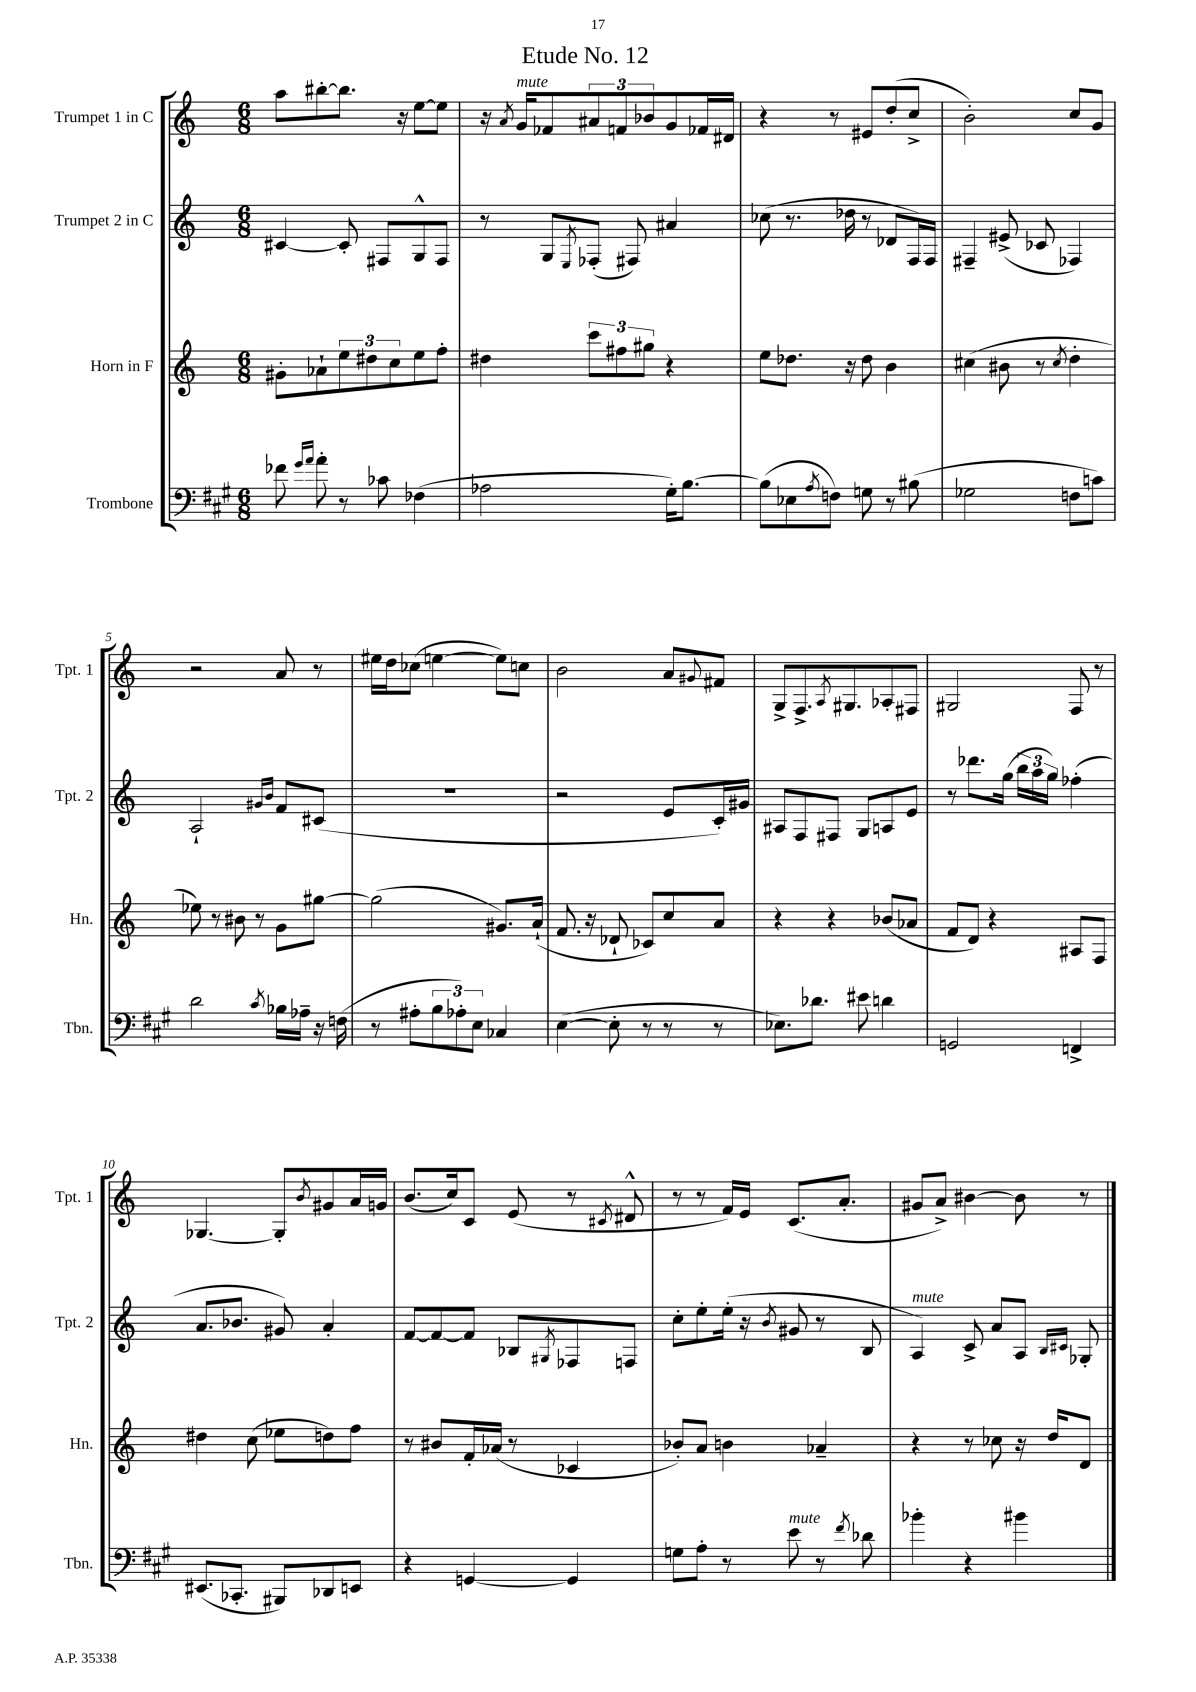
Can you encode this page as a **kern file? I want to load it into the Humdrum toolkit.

**kern	**kern	**kern	**kern
*staff4	*staff3	*staff2	*staff1
*clefF4	*clefG2	*clefG2	*clefG2
*k[f#c#g#]	*k[]	*k[]	*k[]
*M6/8	*M6/8	*M6/8	*M6/8
8f-\	8g#'\L	[4c#/	8aa\L
16qqg#/LL	.	.	.
16qqa/JJ	.	.	.
8a'\	8a-`\	.	[8bb#'\
8r	12ee\	8c#'/]	8.bb#\]J
.	12dd#\	.	.
8c-\	.	8F#/L	.
.	12cc\	.	.
.	.	.	16r
(4F-\	8ee\	8G^^/	[8ee\L
.	8ff'\J	8F#/J	8ee\]J
=	=	=	=
2A-\	4dd#\	8r	16r
.	.	.	8qa/
.	.	.	16g/LK
.	.	8G/L	8f-/
.	.	8qE/	.
.	12ccc\L	(8F-'/J	12a#/
.	12ff#\	.	12f/
.	.	8F#/)	.
.	12gg#\J	.	12b-/
16G#'\LK)	4r	4a#/	8g/
[8.B\J	.	.	.
.	.	.	16f-/L
.	.	.	16d#/JJ
=	=	=	=
(8B\]L	8ee\L	(8cc-\	4r
8E-\	8.dd-\J	8.r	.
8qA/	.	.	.
8F\J)	.	.	8r
.	16r	16dd-\	.
8G\	8dd-\	8r	8e#/L
8r	4b\	8d-/L	(8dd'/
(8B#\	.	16F/L)	8cc^/J
.	.	16F/JJ	.
=	=	=	=
2G-\	(4cc#\	4F#~/	2b'\)
.	8b#\	(8e#^/	.
.	8r	8c-/	.
.	8qcc#/	.	.
8F\L	4dd'\	4F-/)	8cc/L
8c\J)	.	.	8g/J
=	=	=	=
2d\	8ee-\)	2A`/	2r
.	8r	.	.
.	8b#\	.	.
.	8r	.	.
.	.	16qqg#/LL	.
8qc#/	.	16qqb/JJ	.
16B-\LL	8g\L	8f/L	8a/
16A-~\JJ	.	.	.
16r	[8gg#\J	(8c#/J	8r
(16F\	.	.	.
=	=	=	=
8r	(2gg#\]	2.r	16ee#\LL
.	.	.	16dd\J
8A#'\L	.	.	(8cc-\J
12B\	.	.	[4ee\
12A-'\)	.	.	.
12E\J	.	.	.
4C-/	8.g#/L)	.	8ee\]L)
.	.	.	8cc\J
.	(16a`/Jk	.	.
=	=	=	=
([4E\	8.f/	2r	2b\
.	16r	.	.
8E'\]	8d-`/	.	.
8r	8c-/L)	.	.
8r	8cc/	8e/L	8a/L
.	.	.	8qqg#/
8r	8a/J	16c'/L)	8f#/J
.	.	16g#/JJ	.
=	=	=	=
8.E-\L)	4r	8A#/L	8G^/L
.	.	8F/	8.F^/
8.d-\J	.	.	.
.	4r	8F#/J	.
.	.	.	8qA/
.	.	.	8.G#/
8e#\	.	8G/L	.
4d\	(8b-/L	8A/	8A-'/
.	8a-/J	8e/J	8F#/J
=	=	=	=
2GG/	8f/L	8r	2G#/
.	8d/J)	8.ddd-\L	.
.	4r	.	.
.	.	(16gg\Jk	.
.	.	24bb\LL	.
.	.	24aa\	.
.	.	24gg\JJ)	.
4FF^/	8A#/L	(4ff-'\	8F/
.	8F/J	.	8r
=	=	=	=
(8.EE#/L	4dd#\	8.a/L	[4.G-/
8.CC-'/J	.	8.b-/J	.
.	(8cc\	.	.
8BBB#/L)	8ee-\L	8g#/)	8G-'/]L
.	.	.	8qb/
8DD-/	8dd\)	4a'/	8g#/
8EE/J	8ff\J	.	16a/L
.	.	.	16g/JJ
=	=	=	=
4r	8r	[8f/L	(8.b/L
.	8b#/L	8f/_	.
.	.	.	16cc/k)
[4GG/	16f'/L	8f/]J	8c/J
.	(16a-/JJ	.	.
.	8r	8B-/L	(8e/
.	.	8qG#/	.
4GG/]	4c-/	8F-/	8r
.	.	.	8qc#/
.	.	8F/J	8d#^^/
=	=	=	=
8G\L	8b-'/L)	8cc'\L	8r
8A'\J	8a/J	8ee'\	8r
8r	4b\	(16ee'\Jk	16f/LL)
.	.	16r	16e/JJ
.	.	8qb/	.
8e\	.	8g#/	(8.c/L
8r	4a-~/	8r	.
.	.	.	8.a'/J
8qf#/	.	.	.
8d-\	.	8B/	.
=	=	=	=
4b-'\	4r	4A/)	8g#/L
.	.	.	8a^/J)
4r	8r	8c^/	[4b#\
.	8cc-\	8a/L	.
4b#\	16r	8A/J	8b#\]
.	16dd/LK	.	.
.	.	16qqB/LL	.
.	.	16qqc#/JJ	.
.	8d/J	8G-'/	8r
==	==	==	==
*-	*-	*-	*-
